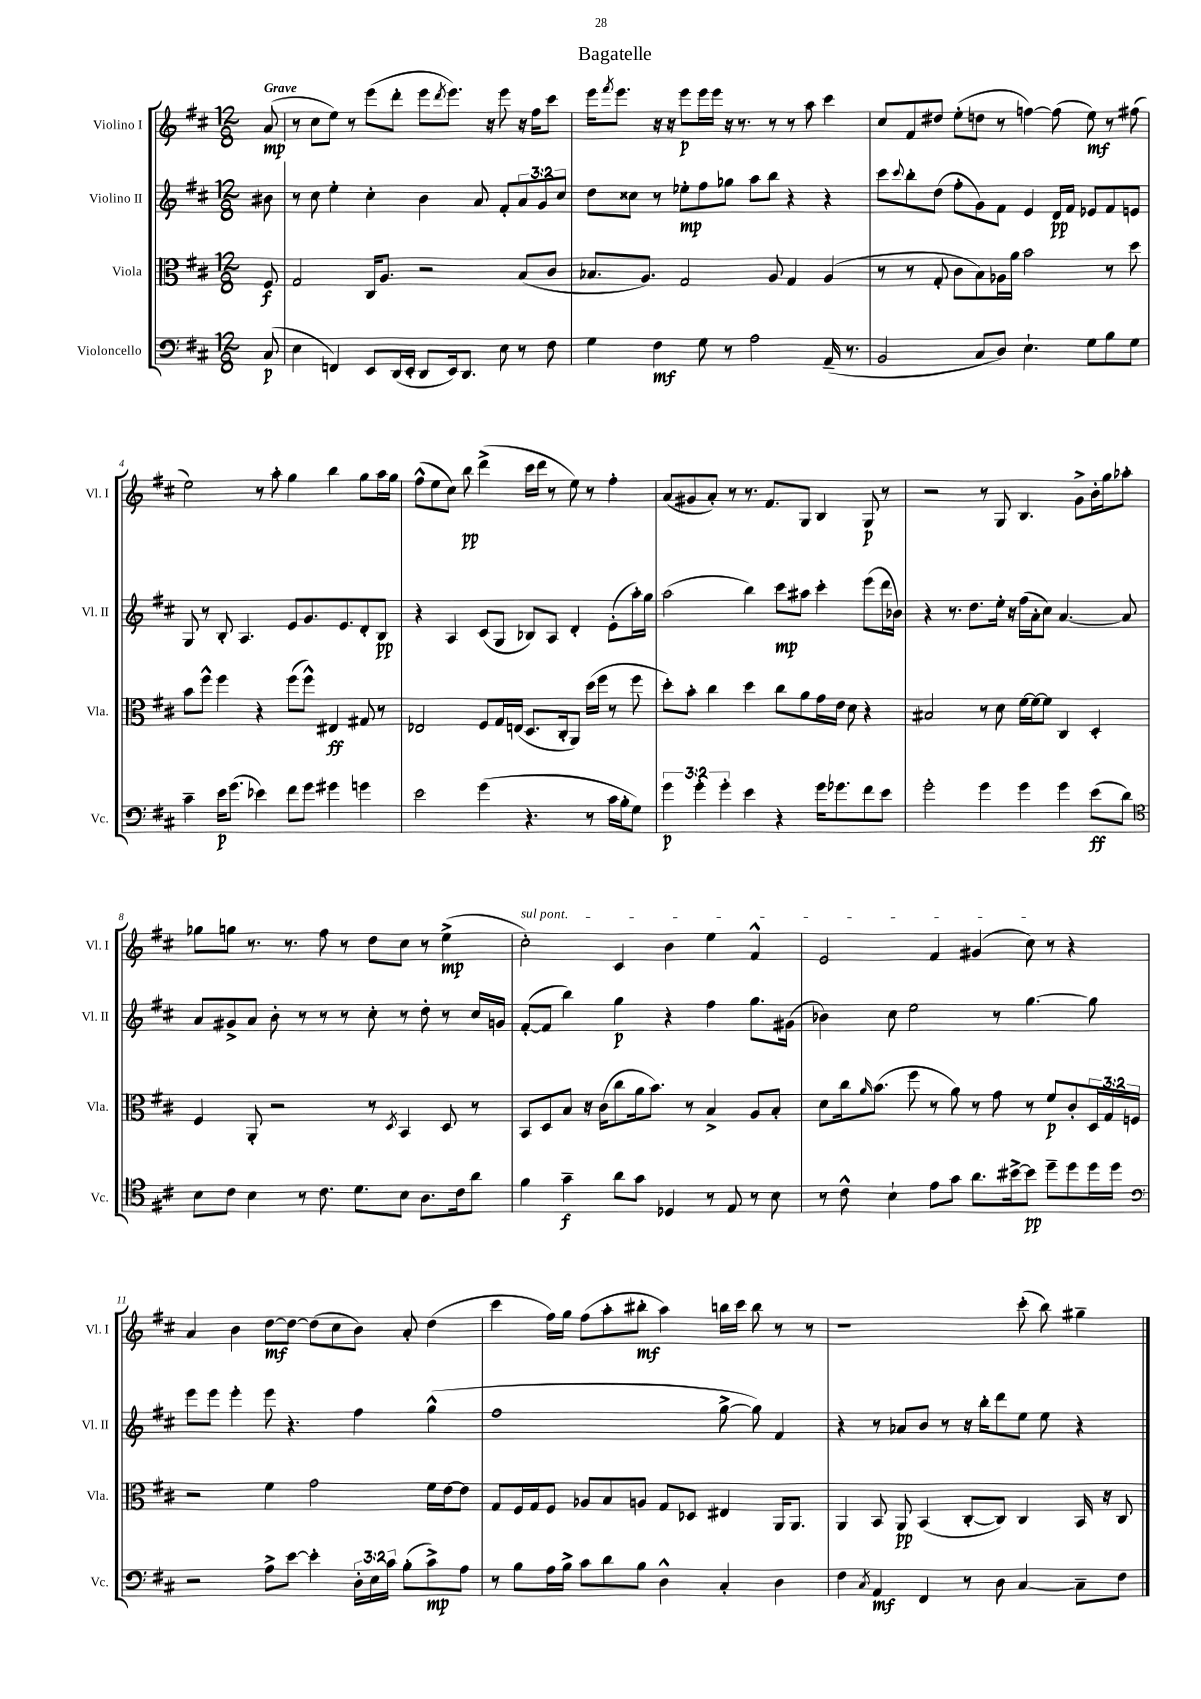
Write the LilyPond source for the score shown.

\header { title = "Bagatelle" }
<<
\new StaffGroup <<
\new Staff = "s0" \with { instrumentName = "Violino I" shortInstrumentName = "Vl. I" } {
    \clef treble \key d \major \numericTimeSignature \time 12/8 \partial 8 \tempo "Grave"
    a'8\mp( |
    r8 cis''8 e''8) r8 e'''8( d'''8-. e'''8 \acciaccatura { d'''8 } e'''8.) r16 e'''8 r16 fis''16 cis'''8 |
    e'''16 \acciaccatura { fis'''8 } e'''8. r16 r16 e'''8\p e'''16 e'''16 r16 r8. r8 r8 a''8 cis'''4 |
    cis''8 fis'8 dis''8 e''8-.( d''8 r8 f''4~) f''8( e''8\mf) r8 fis''8( |
    e''2) r8 a''8-. g''4 b''4 g''8 a''16 g''16 |
    fis''8-^( e''8 cis''8) b''8\pp d'''4->( cis'''16 d'''16 r8 e''8) r8 fis''4-. |
    a'8( gis'8 a'8-.) r8 r8. fis'8. g8 b4 g8\p r8 |
    r2 r8 g8 b4. g'8-> b'16-. g''16 aes''8-. |
    ges''8 g''8 r8. r8. fis''8 r8 d''8 cis''8 r8 e''4->\mp( |
    \once \override TextSpanner.bound-details.left.text = \markup { \italic "sul pont." } cis''2-.\startTextSpan) cis'4 b'4 e''4 fis'4-^ |
    e'2 fis'4 gis'4( cis''8\stopTextSpan) r8 r4 |
    a'4 b'4 d''8~\mf d''8~ d''8( cis''8 b'8) a'8-. d''4( |
    cis'''4 fis''16) g''16 fis''8( a''8-. bis''8-.\mf a''4) b''16 cis'''16 b''8 r8 r8 |
    r1 cis'''8-.( b''8) gis''4-- \bar "|." |
}
\new Staff = "s1" \with { instrumentName = "Violino II" shortInstrumentName = "Vl. II" } {
    \clef treble \key d \major \numericTimeSignature \time 12/8 \override Staff.TupletNumber.text = #tuplet-number::calc-fraction-text \partial 8
    bis'8 |
    r8 cis''8 e''4-. cis''4-. b'4 a'8 fis'8-. \tuplet 3/2 { a'8 g'8 cis''8 } |
    d''8 cisis''8 r8 ees''8-.\mp fis''8 ges''8 a''8 b''8 r4 r4 |
    cis'''8 \appoggiatura { cis'''8 } b''8-. d''8( fis''8-. g'8) fis'8 e'4 d'16\pp fis'16 ees'8 fis'8 e'8 |
    g8 r8 b8-. a4. e'8 g'8. e'8. d'8-. b8\pp |
    r4 a4 cis'8( g8 bes8) a8 d'4-. e'8-.( a''16-.) g''16 |
    a''2( b''4) cis'''8\mp ais''8 cis'''4-. e'''8( d'''16 bes'16) |
    r4 r8. d''8. e''16-. r16 fis''16( a'16-. cis''8) a'4.~ a'8 |
    a'8 gis'8-> a'8 b'8-. r8 r8 r8 cis''8-. r8 d''8-. r8 cis''16 g'16 |
    fis'8~-.( fis'8 b''4) g''4\p r4 fis''4 g''8. gis'16( |
    bes'4) cis''8 e''2 r8 g''4.~ g''8 |
    e'''8 e'''8 e'''4-. e'''8 r4. fis''4 g''4-^( |
    fis''1 g''8~-> g''8) fis'4 |
    r4 r8 aes'8 b'8 r8 r16 b''16-. d'''8 e''8 e''8 r4 \bar "|." |
}
\new Staff = "s2" \with { instrumentName = "Viola" shortInstrumentName = "Vla." } {
    \clef alto \key d \major \numericTimeSignature \time 12/8 \override Staff.TupletNumber.text = #tuplet-number::calc-fraction-text \partial 8
    fis8\f |
    g2 cis16 a8. r2 b8( cis'8 |
    bes8. a8.) g2 a8 g4 a4( |
    r8 r8 g8-. cis'8 b8) aes16 a'16 b'2 r8 d''8 |
    b'8 fis''8-^ fis''4 r4 fis''8( fis''8-^) eis4\ff gis8 r8 |
    ees2 fis8 g16 e16( d8. cis16-. a,8) d''16( fis''16 r8 fis''8 |
    d''8-.) b'8-. cis''4 d''4 cis''8 a'8 g'16 e'16 d'8 r4 |
    bis2 r8 d'8 fis'16~ fis'16~ fis'8 cis4 d4-. |
    fis4 a,8-. r2 r8 \acciaccatura { d8 } b,4 d8 r8 |
    b,8 d8 b8 r16 cis'16( cis''8 a'16 b'8.) r8 b4-> a8 b8-. |
    d'8 cis''16 \grace { a'16 } b'8.( fis''8 r8 a'8) r8 g'8 r8 fis'8\p cis'8-. \tuplet 3/2 { d16 g16 f16 } |
    r2 fis'4 g'2 fis'16 e'16~ e'8 |
    g8 fis16 g16 fis8 aes8 b8 a8 g8 des8 eis4 a,16 a,8. |
    a,4 b,8 a,8\pp b,4( cis8~-. cis8) cis4 b,16 r16 cis8 \bar "|." |
}
\new Staff = "s3" \with { instrumentName = "Violoncello" shortInstrumentName = "Vc." } {
    \clef bass \key d \major \numericTimeSignature \time 12/8 \override Staff.TupletNumber.text = #tuplet-number::calc-fraction-text \partial 8
    cis8\p( |
    e4 f,4) e,8 d,16( e,16-. d,8 e,16) d,8. e8 r8 fis8 |
    g4 fis4\mf g8 r8 a2 a,16--( r8. |
    b,2 cis8 d8) e4.-! g8 b8 g8 |
    cis'4-- e'16\p g'8.( ees'4) fis'8 g'8 gis'4 g'4 |
    e'2 g'4( r4. r8 cis'16 b16-. g8) |
    \tuplet 3/2 { g'4\p g'4-. g'4-. } e'4 r4 g'16 ges'8. fis'8 e'8 |
    g'2-. g'4 g'4 g'4 e'8\ff( d'8) |
    \clef tenor b8 cis'8 b4 r8 cis'8. d'8. b8 a8. cis'16 a'8 |
    fis'4 g'4--\f a'8 g'8 des4 r8 e8 r8 b8 |
    r8 cis'8-^ b4-! e'8 g'8 a'8. bis'16~-> bis'8\pp d''8-- d''8 d''16 d''16 |
    \clef bass r2 a8-> e'8~ e'4-. \tuplet 3/2 { d16-. e16 cis'16 } b8-.( cis'8->\mp) a8 |
    r8 b8 a16 b16-> cis'8 d'8 b8 d4-^ cis4-. d4 |
    fis4 \acciaccatura { cis8 } a,4\mf fis,4 r8 d8 cis4~ cis8-- fis8 \bar "|." |
}
>>
>>
